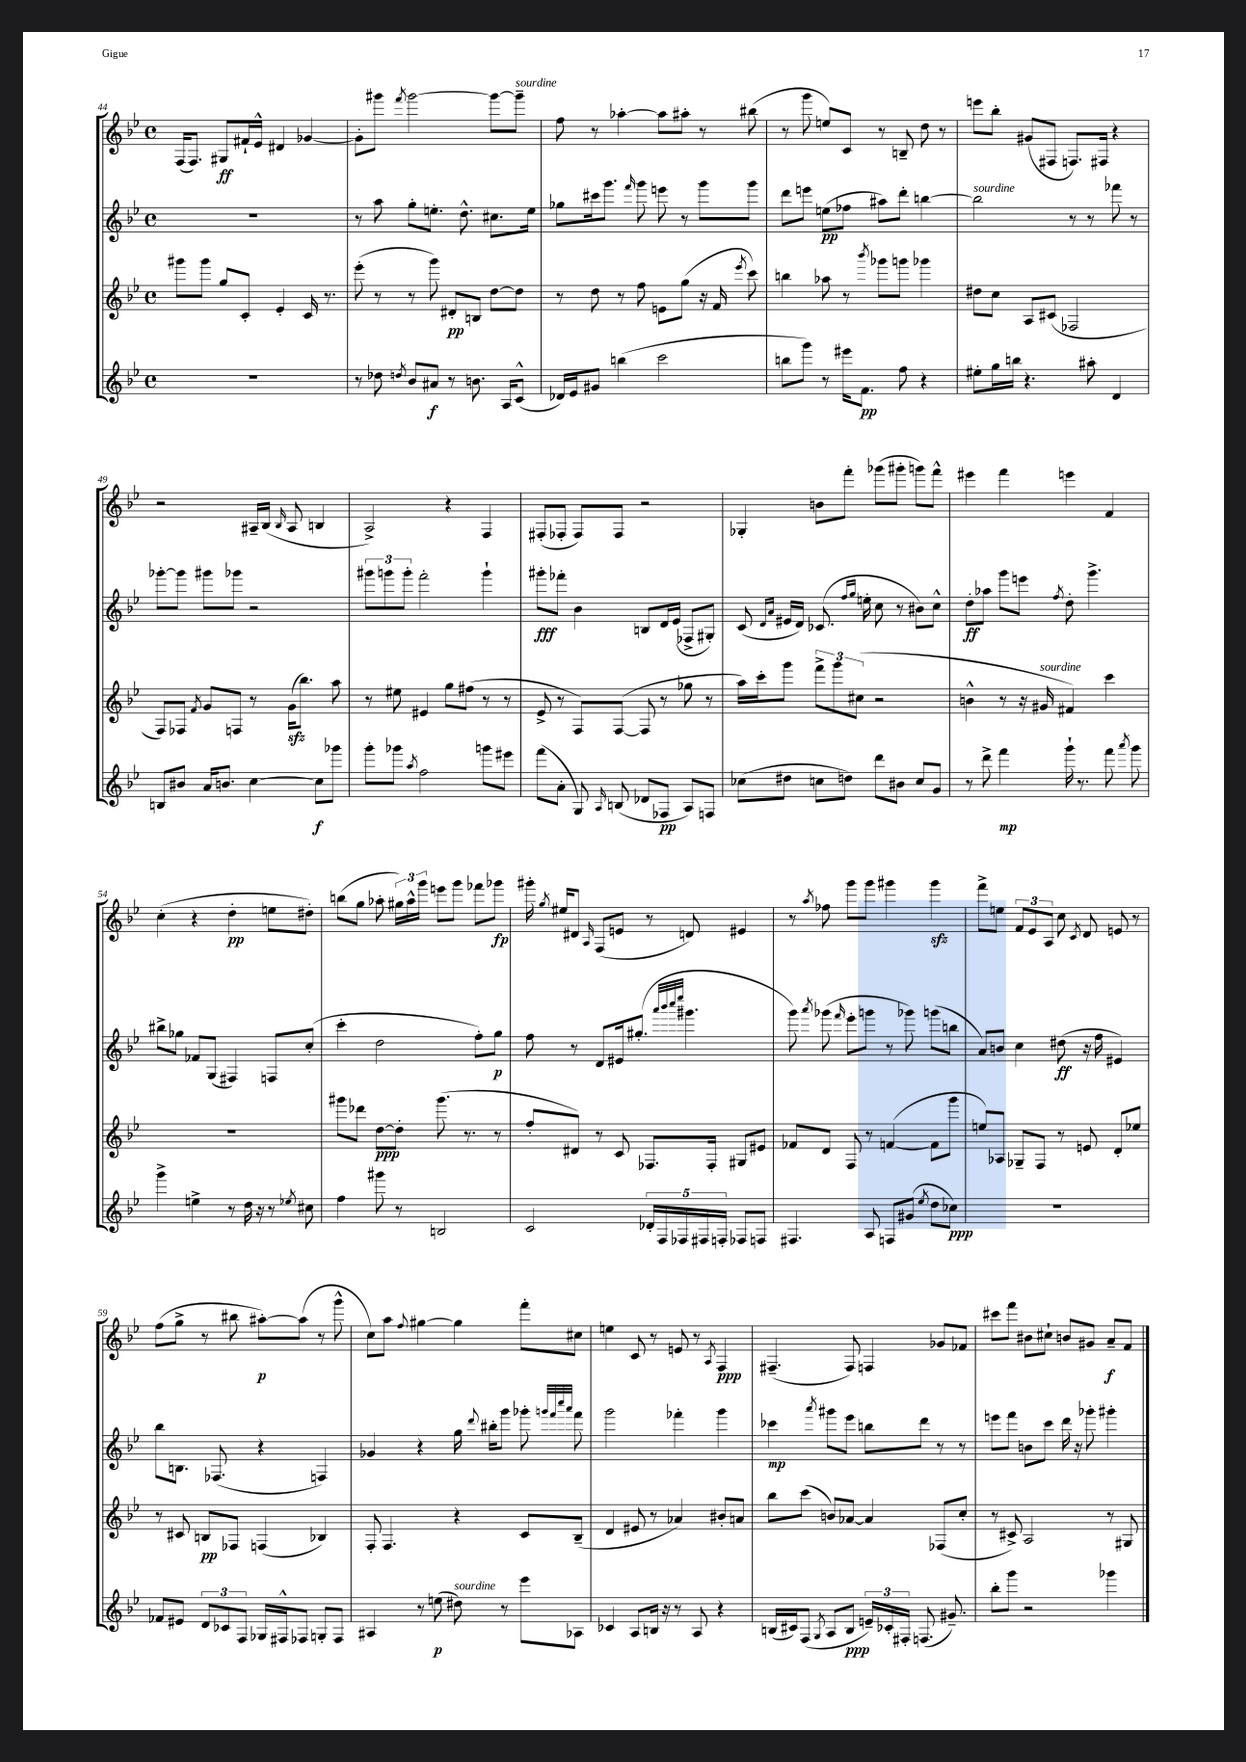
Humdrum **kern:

**kern	**kern	**kern	**kern
*staff4	*staff3	*staff2	*staff1
*clefG2	*clefG2	*clefG2	*clefG2
*k[b-e-]	*k[b-e-]	*k[b-e-]	*k[b-e-]
*M4/4	*M4/4	*M4/4	*M4/4
*met(c)	*met(c)	*met(c)	*met(c)
1r	8ggg#\L	1r	(16F/LK
.	.	.	8.F/J)
.	8ggg#\J	.	.
.	8gg/L	.	8G#/L
.	8c'/J	.	16f#`/L
.	.	.	16e-^^/JJ
.	4e-'/	.	4d#/
.	16c/	.	[4g-/
.	8.r	.	.
=	=	=	=
8r	(8eee-'\	8r	8g-'\]L
8dd-\	8r	8aa\	8ggg#\J
8qdd/	.	.	8qfff/
8b-/L	8r	8gg'\L	[2ggg#\
8a#/J	8ggg\)	8.ee'\J	.
8r	8d#'/L	.	.
.	.	8.dd^^\	.
8.b\	8B/J	.	.
.	[8dd\L	8.cc#\L	8ggg#\_L
16A/LK	.	.	.
(8c^^/J	8dd\]J	.	8ggg#~\]J
.	.	16ee\Jk	.
=	=	=	=
16d-/LL)	8r	8gg-\L	8ff\
16e-/J	.	.	.
8g#/J	8dd\	16ccc#\k	8r
.	.	8.ggg\J	.
(4bb\	8r	.	[4aa-'\
.	.	16qqfff/	.
.	8ff\	8ggg\	.
2ccc\	8e\L	8eee\	8aa-\]L
.	(8gg\J	8r	8aa#'\J
.	16r	8ggg\L	8r
.	16f/	.	.
.	8qeee-/	.	.
.	8ccc\)	8ggg\J	(8bb#\
=	=	=	=
8bb\L	4bb\	8ddd\L	8r
8ggg\J)	.	8eee\J	8ggg\
8r	8aa-\	(8ee\L	8ee/L)
16eee#\LK	8r	8ff-\J	8c/J
8.f\J	.	.	.
.	8qbbb-/	.	.
.	8ggg-\L	8aa#\L)	8r
8ff\	8ggg\J	8ddd'\J	8B~/
4r	4ggg-\	[4bb\	8dd\
.	.	.	8r
=	=	=	=
8ee#'\L	8dd#\L	2bb\]	8eee\L
16gg\L	8cc\J	.	8bb-'\J
16bb\JJ	.	.	.
4.r	8A/L	.	(8g#/L
.	(8c#/J	.	8F#/J
.	2F-/	8r	8.F/L)
8aa#'\	.	8r	.
.	.	.	16F#/Jk
4d/	.	8fff-\	4r
.	.	8r	.
=	=	=	=
8B/L	8F/L)	[8ggg-'\L	2r
8b#/J	8F-/J	8ggg-\]J	.
.	8qf/	.	.
16a/LK	8g/L	8ggg#\L	.
8.b/J	.	.	.
.	8F/J	8ggg-\J	.
[4cc\	8r	2r	16A#~/LL
.	.	.	(16B-/JJ
.	.	.	16qqB-/
.	(16g\LK	.	8A#/
.	8.bb-\J)	.	.
8cc\]L	.	.	4B/
8ggg-\J	8aa\	.	.
=	=	=	=
8ggg'\L	8r	12ggg#\L	2A^/)
.	.	12ggg\	.
8ggg-\J	8ee#\	.	.
.	.	12ggg'\J	.
8qaa/	.	.	.
2ff\	4e#/	2fff'\	.
.	8gg\L	.	4r
.	(8ff#\J	.	.
8ggg\L	8r	4ggg`\	4F/
8eee#\J	8r	.	.
=	=	=	=
(8fff\L	8e-^/	8ggg#'\L	(8F#'/L
8a'\J	8r	8fff-'\J	8F-'/J
8G/)	8F/L)	4b-\	8F-/L)
16qqA/	.	.	.
(8B/	([8F/J	.	8F-/J
8d-/L	8F/]	8B/L	2r
8F-/J	8r	16d/L	.
.	.	(16e-/JJ	.
8A/L)	8gg-\	8F-^/L	.
8F/J	8r	8G#'/J)	.
=	=	=	=
(8cc-\L	16aa\LL)	(8c/	4G-'/
.	16ccc'\J	.	.
.	.	16qqd/LL	.
.	.	16qqa/JJ	.
8dd#\J	8ggg\J	16e#/LL	.
.	.	16d/JJ)	.
8cc\L	12fff^\L	(8.c-/	8b\L
.	12ggg\	.	.
8dd\J)	.	.	8fff'\J
.	(12cc#\J	.	.
.	.	16qqff/LL	.
.	.	16qqgg/JJ	.
.	.	16ee'\	.
8ddd\L	2r	8cc\	(8ggg-\L
8b#\J	.	8r	8ggg#'\J
8cc/L	.	8b#\L)	8ggg\L)
8g/J	.	8cc^^\J	8fff^^\J
=	=	=	=
8r	4b^^\	8dd'\L	4eee#\
8ddd^\	.	8aa-\J	.
4fff\	8r	8ggg\L	4fff\
.	16r	8eee\J	.
.	16g#/	.	.
.	.	8qff/	.
16ggg`\	4f#/)	8dd'\	4eee\
8.r	.	.	.
.	.	4.ggg^\	.
8fff\	4ccc\	.	4f/
8qaaa/	.	.	.
8ggg\	.	.	.
=	=	=	=
4ggg^\	1r	8bb#^\L	(4cc'\
.	.	8gg-\J	.
4ee^\	.	8f-/L	4r
.	.	(8G/J	.
8r	.	4F#/)	4dd'\
16dd\	.	.	.
16r	.	.	.
8r	.	8F/L	8ee\L
8qee-/	.	.	.
8cc#\	.	(8cc'/J	8dd#'\J)
=	=	=	=
4ff\	8ggg#\L	4ccc'\	(8bb\L
.	8ddd-\J	.	8gg\J
8ggg#\	[8dd\L	2dd\	8aa-'\
8r	8dd'\]J	.	24gg#\LL)
.	.	.	24aa-^^\
.	.	.	24ggg\JJ
2B/	(8.ggg#\	.	8eee\L
.	.	.	8ggg\J
.	8.r	.	.
.	.	8ff'\L)	8fff-\L
.	8r	8gg\J	8ggg-\J
=	=	=	=
2c/	8ff'/L	8ff\	16ggg#'\
.	.	.	8qgg/
.	.	.	16ee#/LK
.	8d#/J)	8r	8d#/J
.	.	.	16qqA/
.	8r	8d/L	(8F/L
.	8c/	16e#/k	8e/J
.	.	(8.gg#'/J	.
20d-'/LL	8.F-/L	.	8r
20F/	.	.	.
20F-/	.	.	.
.	.	32qqaaa/LLL	.
.	.	32qqbbb-/	.
.	.	32qqcccc/	.
.	.	32qqeeee-/JJJ	.
.	.	4.ggg#\	8d/)
20F#/	.	.	.
.	16F-'/Jk	.	.
20F'/JJ	.	.	.
8F-/L	8G#/L	.	4e#/
8F/J	8e#/J	.	.
=	=	=	=
4.F#/	8f-/L	8ggg\)	8r
.	.	8qaaa/	8qaa/
.	8d/J	(8ggg-\	8ff-\
.	.	16qqfff/	.
.	8F/	8eee-'\L	8ggg\L
8A/	8r	8ggg\J	8ggg\J
8F/L	([4f/	8r	4ggg#\
(8g#/J	.	8ggg-\)	.
8qee-/	.	.	.
8dd\L	8f\]L	(8ggg\L	4ggg#\
8cc-\J)	8ggg\J	8bb\J	.
=	=	=	=
1r	8ee/L)	8a/L)	8fff^\L
.	8A-/J	8b/J	8ee\J
.	8G-~/L	4cc\	12f/L
.	.	.	12e-/
.	8F/J	.	.
.	.	.	12A/J
.	8r	(8dd#\	8cc\
.	.	.	8qc/
.	8e/	16r	8d/
.	.	16ff\	.
.	8d'/L	4e#/)	8e/
.	8ee-/J	.	8r
=	=	=	=
8f-/L	8r	8bb-\L	(8ff\L
8e#/J	8c#/	8.B\J	8gg^\J
12d/L	8B/L	.	8r
.	.	(8.F-/	.
12c-/	.	.	.
.	8F-/J	.	8bb#\
12F/J	.	.	.
16G-/LL	(4F/	4r	[8aa#'\L)
16F#^^/J	.	.	.
8F-/J	.	.	(8aa#\]J
8G'/L	4B-/)	4F/)	8r
8F-/J	.	.	8ggg^^\
=	=	=	=
4A#/	8F'/	4g-/	8cc\L)
.	4.F/	.	8aa\J
.	.	.	8qqff/
8r	.	4r	[4gg#\
(8ee\	.	.	.
8dd#\)	4r	16gg\	4gg#\]
.	.	8qqddd/	.
.	.	16bb#'\LK	.
8r	.	8ggg\J	.
8eee-\L	8c/L	8ggg-'\	8fff'\L
.	.	32qqggg/LLL	.
.	.	32qqfff/	.
.	.	32qqcccc/	.
.	.	32qqaaa/JJJ	.
8A-\J	(8B-~/J	8fff\	8cc#\J
=	=	=	=
4c-/	4d/	2ggg\	4ee\
8A/L	8e#/	.	8c/
16B/Jk	8r	.	8r
16r	.	.	.
8r	4a-/)	4fff-'\	8e/
8A/	.	.	8r
.	.	.	8qA/
4r	8b#'/L	4ggg\	4F/
.	8a/J	.	.
=	=	=	=
(16B/LL	8bb-\L	4ccc-\	(4.F#~/
16c#/J)	.	.	.
(8F/J	(8ccc\J	.	.
8qG/	.	8qaaa/	.
8A/L	8b/L)	8ggg#\L	.
8B/J	[8a-/J	8eee-\J	8F#/)
24e~/LL)	4a-/]	8bb\L	4F/
24c-'/	.	.	.
24F#'/JJ	.	.	.
(8.F/	.	8ddd\J	.
.	(8F-/L	8r	8g-/L
8.g#~/)	.	.	.
.	8cc'/J	8r	8f-/J
=	=	=	=
8bb-'\L	8r	8eee\L	8ccc#\L
8ggg\J	8c#^/)	8fff\J	8fff\J
2r	2A/	8b\L	8b#\L
.	.	8ccc\J	8cc#`\J
.	.	16ddd\	8b/L
.	.	16r	.
.	.	8ggg-'\	8g#/J
4ggg-\	8r	4ggg#'\	8a~/L
.	8G#/	.	8f/J
==	==	==	==
*-	*-	*-	*-
